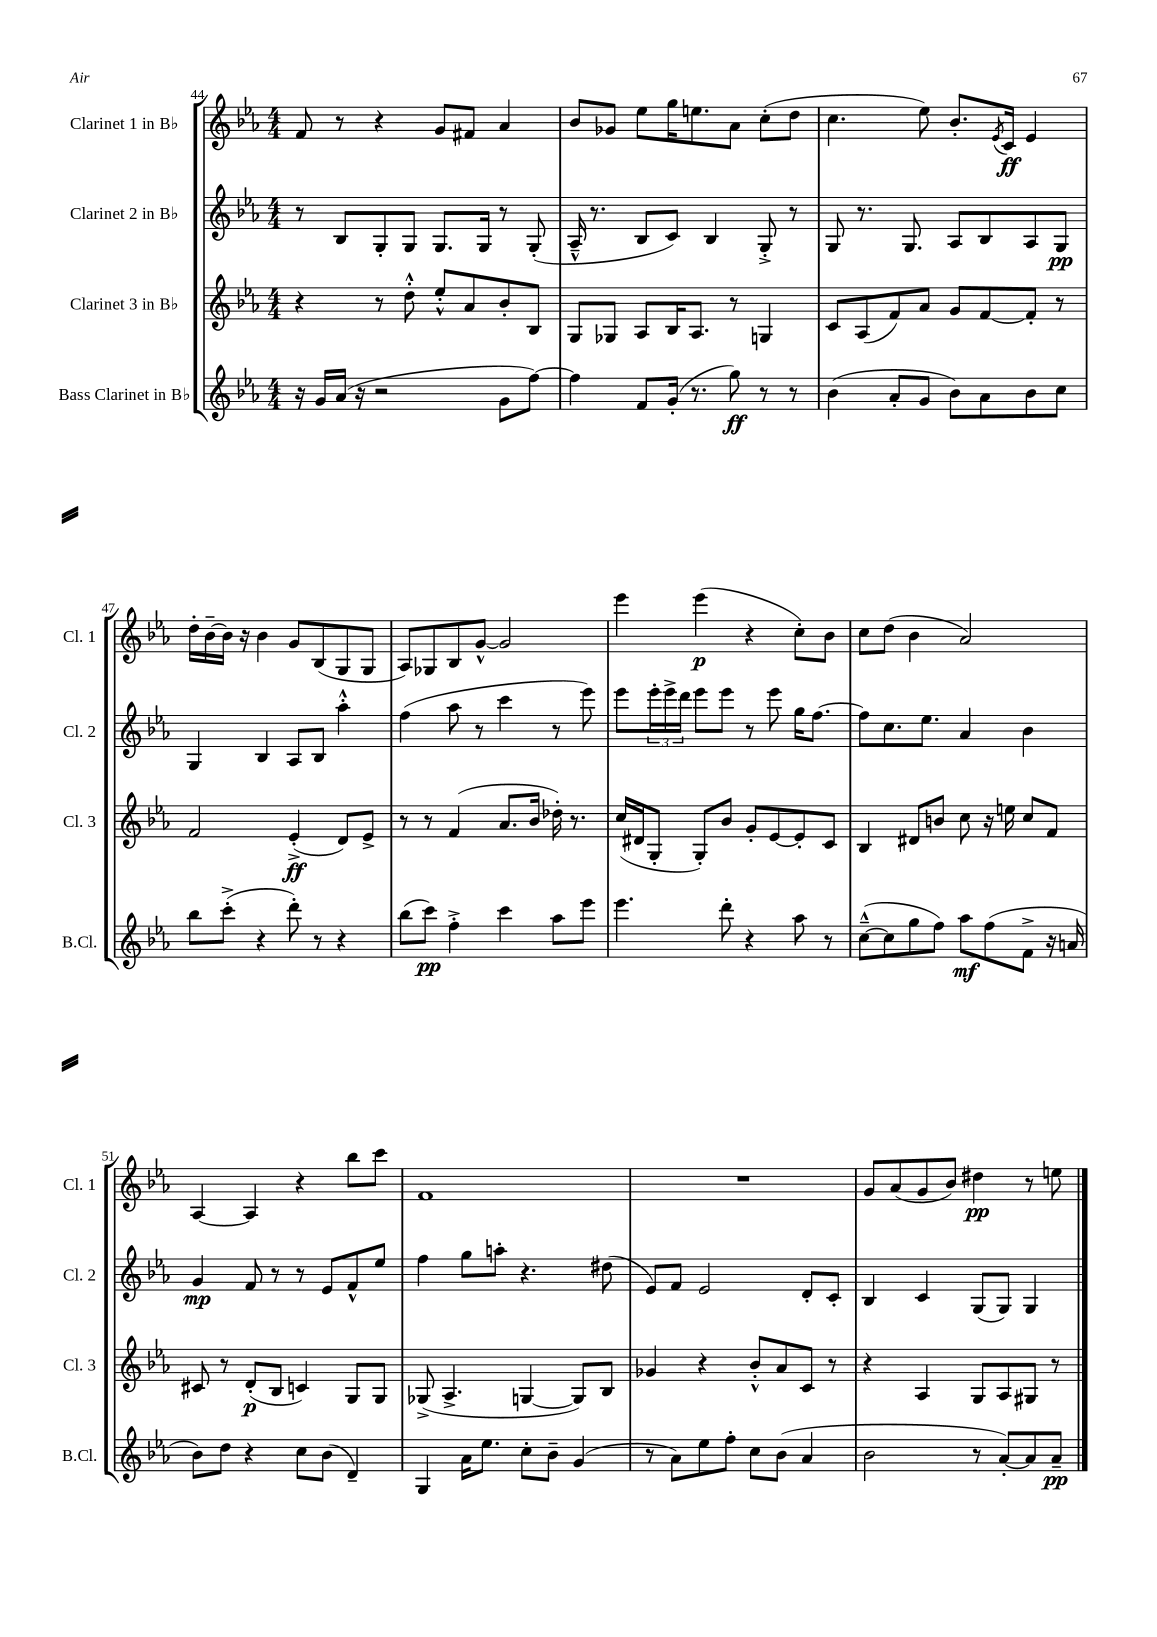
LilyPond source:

<<
\new StaffGroup <<
\new Staff = "s0" \with { instrumentName = "Clarinet 1 in Bb" shortInstrumentName = "Cl. 1" } {
    \clef treble \key ees \major \numericTimeSignature \time 4/4
    f'8 r8 r4 g'8 fis'8 aes'4 |
    bes'8 ges'8 ees''8 g''16 e''8. aes'8 c''8-.( d''8 |
    c''4. ees''8) bes'8.-. \acciaccatura { ees'8 } c'16\ff ees'4 |
    d''16-. bes'16~-- bes'16 r16 bes'4 g'8 bes8( g8 g8 |
    aes8) ges8 bes8 g'8~-^ g'2 |
    ees'''4 ees'''4\p( r4 c''8-.) bes'8 |
    c''8 d''8( bes'4 aes'2) |
    aes4~ aes4 r4 bes''8 c'''8 |
    f'1 |
    R1 |
    g'8 aes'8( g'8 bes'8) dis''4\pp r8 e''8 \bar "|." |
}
\new Staff = "s1" \with { instrumentName = "Clarinet 2 in Bb" shortInstrumentName = "Cl. 2" } {
    \clef treble \key ees \major \numericTimeSignature \time 4/4
    r8 bes8 g8-. g8 g8. g16 r8 g8-.( |
    aes16---^ r8. bes8 c'8) bes4 g8-.-> r8 |
    g8 r8. g8. aes8 bes8 aes8 g8\pp |
    g4 bes4 aes8 bes8 aes''4-.-^ |
    f''4( aes''8 r8 c'''4 r8 ees'''8) |
    ees'''8 \tuplet 3/2 { ees'''16-. ees'''16-> d'''16 } ees'''8 ees'''8 r8 ees'''8 g''16 f''8.~ |
    f''8 c''8. ees''8. aes'4 bes'4 |
    g'4\mp f'8 r8 r8 ees'8 f'8-^ ees''8 |
    f''4 g''8 a''8-. r4. dis''8( |
    ees'8) f'8 ees'2 d'8-. c'8-. |
    bes4 c'4 g8( g8) g4 \bar "|." |
}
\new Staff = "s2" \with { instrumentName = "Clarinet 3 in Bb" shortInstrumentName = "Cl. 3" } {
    \clef treble \key ees \major \numericTimeSignature \time 4/4
    r4 r8 d''8-.-^ ees''8-.-^ aes'8 bes'8-. bes8 |
    g8 ges8 aes8 bes16 aes8. r8 g4 |
    c'8 aes8( f'8) aes'8 g'8 f'8~ f'8-. r8 |
    f'2 ees'4-.->\ff( d'8) ees'8-> |
    r8 r8 f'4( aes'8. bes'16 des''16-.) r8. |
    c''16( dis'16 g8-. g8-.) bes'8 g'8-. ees'8~ ees'8-. c'8 |
    bes4 dis'8 b'8 c''8 r16 e''16 c''8 f'8 |
    cis'8 r8 d'8-.\p( bes8 c'4) g8 g8 |
    ges8->( aes4.-> g4~ g8) bes8 |
    ges'4 r4 bes'8-.-^ aes'8 c'8 r8 |
    r4 aes4 g8 aes8 gis8 r8 \bar "|." |
}
\new Staff = "s3" \with { instrumentName = "Bass Clarinet in Bb" shortInstrumentName = "B.Cl." } {
    \clef treble \key ees \major \numericTimeSignature \time 4/4
    r16 g'16 aes'16( r16 r2 g'8 f''8~) |
    f''4 f'8 g'16-.( r8. g''8\ff) r8 r8 |
    bes'4( aes'8-. g'8 bes'8) aes'8 bes'8 c''8 |
    bes''8 c'''8-.->( r4 d'''8-.) r8 r4 |
    bes''8( c'''8\pp) f''4-.-> c'''4 aes''8 ees'''8 |
    ees'''4. d'''8-. r4 aes''8 r8 |
    c''8~---^( c''8 g''8 f''8) aes''8\mf f''8( f'8-> r16 a'16 |
    bes'8) d''8 r4 c''8 bes'8( d'4--) |
    g4 aes'16 ees''8. c''8-. bes'8-- g'4( |
    r8 aes'8) ees''8 f''8-. c''8 bes'8( aes'4 |
    bes'2 r8 aes'8~-.) aes'8 aes'8--\pp \bar "|." |
}
>>
>>
\layout { \context { \Score currentBarNumber = #44 } }
